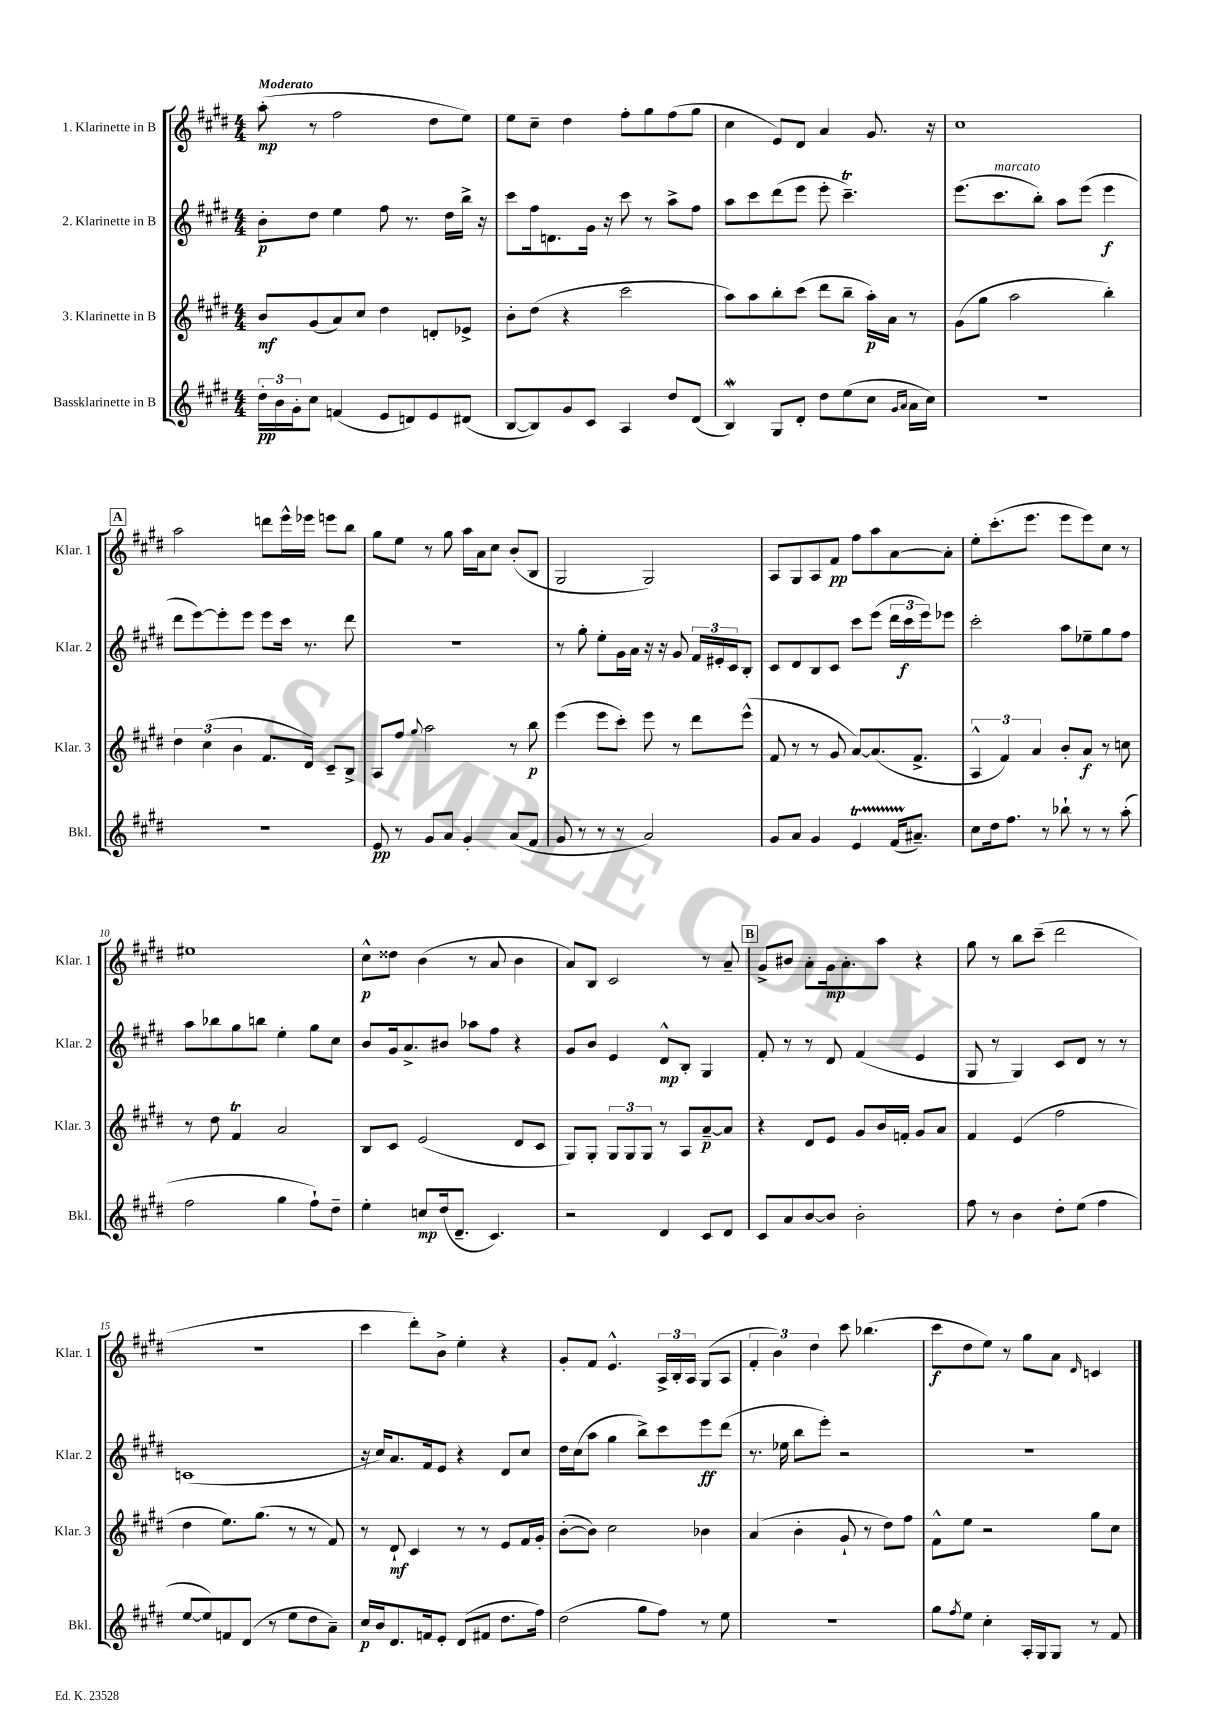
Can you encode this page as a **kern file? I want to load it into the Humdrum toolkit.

**kern	**kern	**kern	**kern
*staff4	*staff3	*staff2	*staff1
*clefG2	*clefG2	*clefG2	*clefG2
*k[f#c#g#d#]	*k[f#c#g#d#]	*k[f#c#g#d#]	*k[f#c#g#d#]
*M4/4	*M4/4	*M4/4	*M4/4
24dd#'	8b	8b'	(8aa'
24b	.	.	.
24g#'	.	.	.
8cc#	(8g#	8dd#	8r
(4f	8a)	4ee	2ff#
.	8cc#	.	.
8e	4dd#	8ff#	.
8d)	.	8.r	.
8e	8d'	.	8dd#
.	.	16dd#	.
(8d#	8e-^	16bb^	8ee)
.	.	16r	.
=	=	=	=
[8B	8b'	8ccc#	8ee
8B])	(8dd#	16ff#	8cc#~
.	.	8.d	.
8g#	4r	.	4dd#
8c#	.	16g#	.
.	.	16r	.
4A	2ccc#	8ccc#	8ff#'
.	.	8r	8gg#
8dd#	.	8aa^	(8ff#
(8d#	.	8ff#	8gg#
=	=	=	=
4B)	8aa)	8aa	4cc#
.	8aa	8ccc#	.
8G#	8bb'	(8ddd#	8e)
8d#'	(8ccc#	8eee	8d#
8dd#	8ddd#	8eee'	4a
(8ee	8bb~	4.ccc#~)	.
8cc#	16aa')	.	8.g#
.	16a	.	.
16qqg#	.	.	.
16qqa	.	.	.
16a	8r	.	.
16cc#)	.	.	16r
=	=	=	=
1r	(8g#	(8.eee	1cc#
.	8gg#	.	.
.	.	8.ccc#	.
.	2aa	.	.
.	.	8bb')	.
.	.	8aa	.
.	.	(8eee	.
.	4bb')	4eee	.
=	=	=	=
1r	6dd#	8ddd#	2aa
.	.	[8eee)	.
.	(6cc#	.	.
.	.	8eee']	.
.	6b	.	.
.	.	8eee	.
.	8.f#	8eee	8ddd
.	.	16ccc#	16eee^^
.	16d#)	8.r	16eee-
.	8c#~	.	8eee
.	8B^	8ddd#	8bb
=	=	=	=
8e	8A	1r	8gg#
8r	8ff#	.	8ee
.	8qqgg#	.	.
8g#	2aa	.	8r
8a	.	.	8gg#
4g#'	.	.	16aa
.	.	.	16a
.	.	.	8cc#
(8a	8r	.	(8b'
8f#	8bb	.	8B
=	=	=	=
8g#	(4eee	8r	2G#
8r	.	8gg#'	.
8r	8eee	8ee'	.
8r	8ccc#')	16g#	.
.	.	16a	.
2a)	8eee	16r	2G#)
.	.	16r	.
.	8r	8g#	.
.	8ddd#	24f#	.
.	.	24e#'	.
.	.	24c#	.
.	(8eee^^	8B'	.
=	=	=	=
8g#	8f#	8c#	8A
8a	8r	8d#	8G#
4g#	8r	8B	8A
.	8g#	8c#	8f#
4e	[8a)	8ccc#	8ff#
.	(8.a]	(8eee	8aa
(16f#	.	24ddd#	[8a
.	.	24ccc#	.
8.a#~)	8.f#^	.	.
.	.	24eee)	.
.	.	8eee-	8a']
=	=	=	=
8cc#	6A^^	2ccc#'	8ee'
16dd#	.	.	(8.ccc#'
.	6f#)	.	.
8.ff#	.	.	.
.	.	.	8.eee
.	6a	.	.
8r	.	.	.
8bb-`	8b'	8aa	8eee
8r	8a	8ee-~	8eee)
8r	8r	8gg#	8cc#
(8aa'	8cc	8ff#	8r
=	=	=	=
2ff#	8r	8aa	1ee#
.	8dd#	8bb-	.
.	4f#	8gg#	.
.	.	8bb	.
4gg#	2a	4ee'	.
8ff#`)	.	8gg#	.
8dd#~	.	8cc#	.
=	=	=	=
4ee'	8B	8b	8cc#^^
.	8c#	16g#	8dd##
.	.	8.a^	.
8cc	(2e	.	(4b
(16dd#	.	8b#	.
8.d#~	.	.	.
.	.	8aa-	8r
4.c#)	.	8ff#	8a
.	8d#	4r	4b
.	8c#	.	.
=	=	=	=
2r	8G#)	8g#	8a)
.	8G#'	8b	8B
.	12G#	4e	2c#
.	12G#	.	.
.	12G#	.	.
4d#	8r	8d#^^	.
.	8A	8B'	.
8c#	[8a~	4G#	8r
8d#	8a]	.	8a~
=	=	=	=
8c#	4r	8f#'	8g#^
8a	.	8r	8b#
[8b	8d#	8r	8a'
8b]	8e	8d#	16g#
.	.	.	8.a'
2b'	8g#	(4f#	.
.	16b	.	8aa
.	16f'	.	.
.	8g#	4e	4r
.	8a	.	.
=	=	=	=
8ff#	4f#	8G#	8gg#
8r	.	8r	8r
4b	(4e	4G#)	8bb
.	.	.	(8ccc#~
8dd#'	2ff#	8c#	2ddd#
(8ee	.	8d#	.
4ff#	.	8r	.
.	.	8r	.
=	=	=	=
[8ee	4dd#	(1c	1r
8ee])	.	.	.
8f	8.ee)	.	.
(8d#	.	.	.
.	(8.gg#	.	.
8r	.	.	.
8ee	8r	.	.
8dd#	8r	.	.
8a~)	8f#)	.	.
=	=	=	=
16cc#	8r	16r	4ccc#
16b	.	16cc#)	.
8.d#	8d#`	8.a	.
.	4c#	.	8ddd#')
16f	.	16f#	.
8e'	.	8e	8b^
(8d#	8r	4r	4ee'
8f#	8r	.	.
8.dd#	8e	8d#	4r
.	16f#	8cc#	.
16ff#)	16g#'	.	.
=	=	=	=
(2dd#	([8b'	16dd#	8g#'
.	.	(16cc#	.
.	8b])	8aa	8f#
.	2cc#	4gg#	4.e^^
8gg#	.	8bb^)	.
8ff#)	.	8ccc#	24A^
.	.	.	24B'
.	.	.	24A
8r	4b-	8eee	(8G#
8ee	.	(8ddd#	8A
=	=	=	=
1r	(4a	8.r	6f#'
.	.	.	6b)
.	.	16ee-	.
.	4b'	8bb	.
.	.	.	6dd#
.	.	8eee')	.
.	8g#`	2r	8ccc#
.	8r	.	(4.bb-
.	8dd#)	.	.
.	8ff#	.	.
=	=	=	=
8gg#	8f#^^	1r	8ccc#
8qff#	.	.	.
8ee	8ee	.	8dd#
4cc#'	2r	.	8ee)
.	.	.	8r
16A'	.	.	8gg#
16G#	.	.	.
8G#	.	.	8a
.	.	.	16qqd#
8r	8gg#	.	4c
8f#	8cc#	.	.
==	==	==	==
*-	*-	*-	*-
